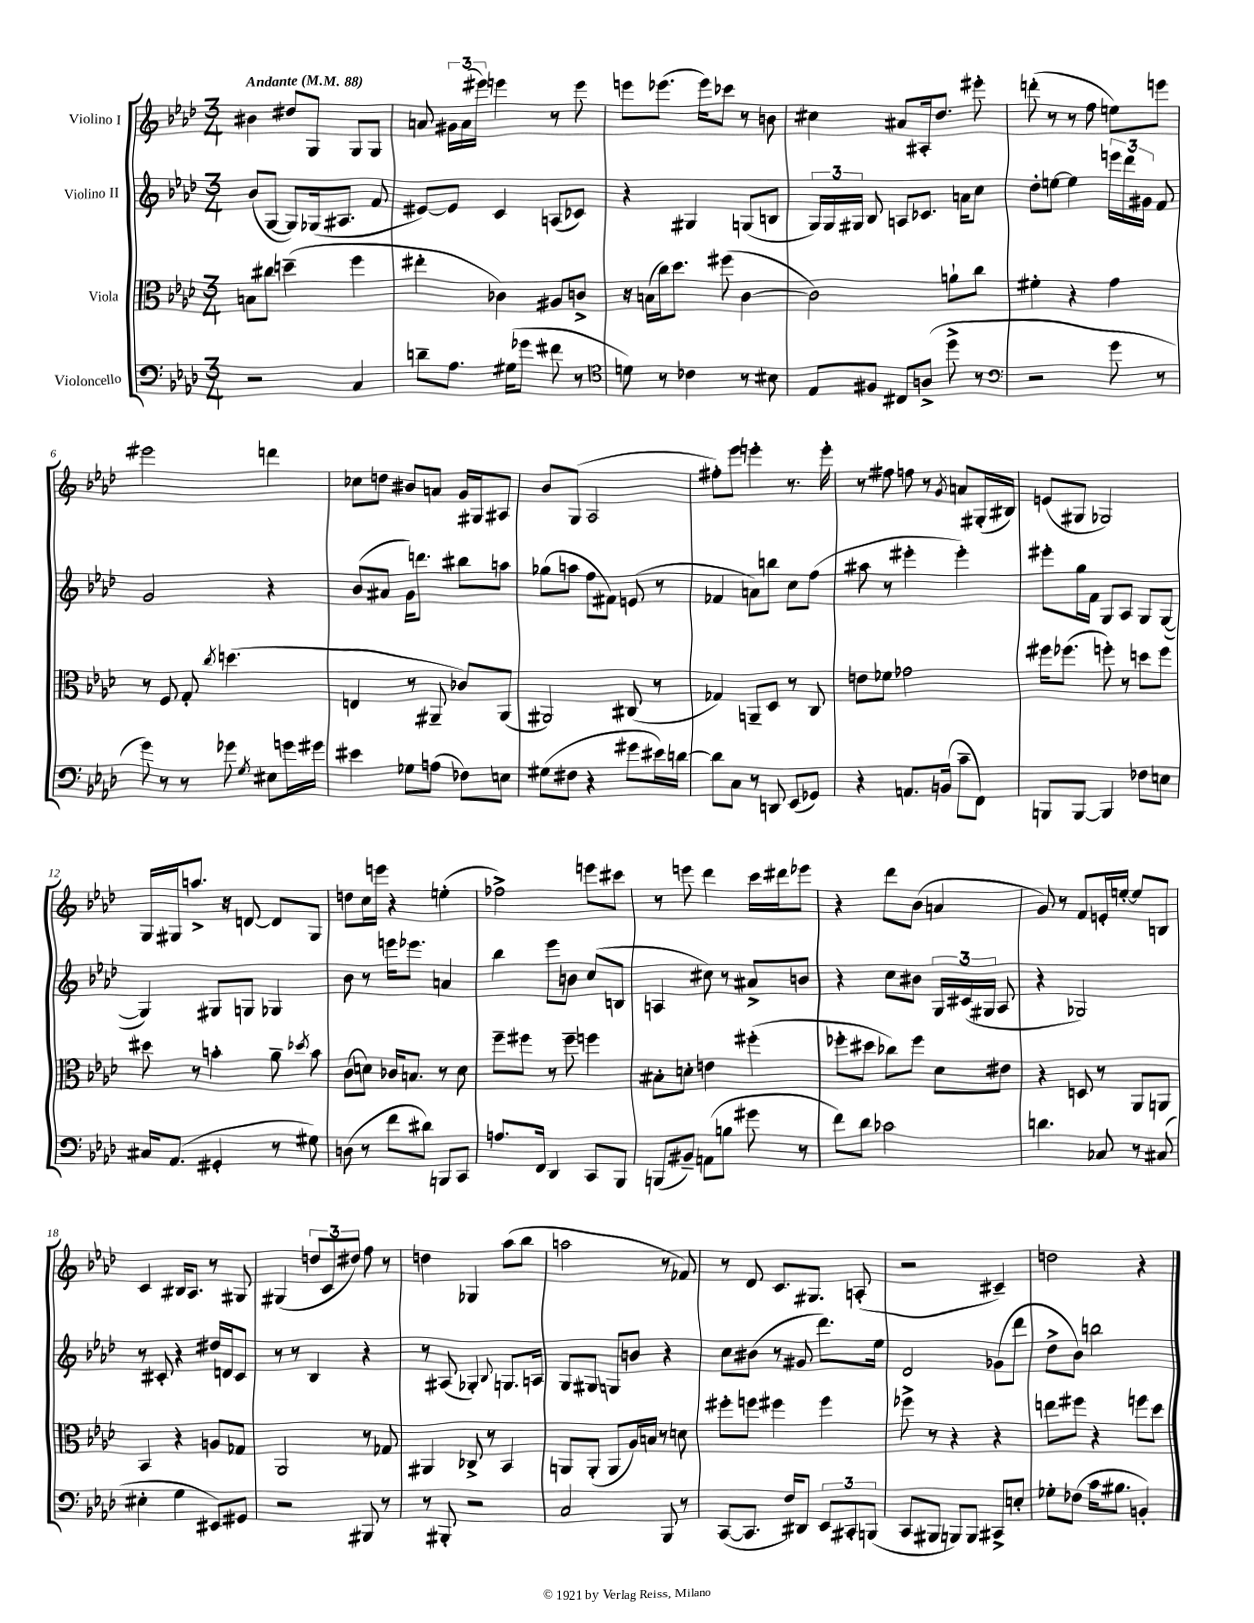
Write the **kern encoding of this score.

**kern	**kern	**kern	**kern
*staff4	*staff3	*staff2	*staff1
*clefF4	*clefC3	*clefG2	*clefG2
*k[b-e-a-d-]	*k[b-e-a-d-]	*k[b-e-a-d-]	*k[b-e-a-d-]
*M3/4	*M3/4	*M3/4	*M3/4
*MM88	*MM88	*MM88	*MM88
2r	8B	(8b-	4b#
.	8cc#	[8G	.
.	(4dd~	8G])	8dd#
.	.	(16G-	8G
.	.	8.A#	.
4C	4ff	.	8G
.	.	8f	8G
=	=	=	=
8d~	4ee#'	[8e#)	8a
8.A-	.	8e#]	24g#
.	.	.	(24a
.	.	.	24eee#)
.	4c-)	4c	4eee
(16G#	.	.	.
8g-	.	.	.
8f#	8A#	(8A	8r
8r	8c^	8c-)	8eee
=	=	=	=
*clefC4	*	*	*
8d)	16r	4r	8eee
.	(16B	.	.
8r	16cc)	.	(8.eee-
.	8.dd-	.	.
4c-	.	4G#	.
.	.	.	16eee-)
.	(8ff#	.	8ccc-
8r	[4c	(8G	8r
8B#	.	8B	8b
=	=	=	=
8E-	2c])	24G)	4cc#
.	.	24G	.
.	.	24G#	.
8F#	.	8B-	.
8C#	.	8A	8a#
(8A^	.	8.c-	16A#'
.	.	.	8.dd-
8dd-^	8a`	.	.
.	.	16a	.
8r	8cc	8cc	8eee#'
=	=	=	=
*clefF4	*	*	*
2r	4f#'	8dd-'	(8ddd'
.	.	[8ee	8r
.	4r	4ee]	8r
.	.	.	8ff
8g	4g	24eee	8ee)
.	.	24ddd-	.
.	.	24g#	.
8r	.	8f	8eee
=	=	=	=
8g)	8r	2g	2eee#
8r	8F	.	.
8r	8G'	.	.
.	8qcc	.	.
8g-	(4.dd	.	.
8qG	.	.	.
8E#	.	4r	4ddd
16g	.	.	.
16g#	.	.	.
=	=	=	=
4e#	4E	(8b-	8cc-
.	.	8a#	8dd
8G-	8r	16g)	8b#
.	.	8.ddd	.
(8A	8AA#~	.	8a
8F-)	8c-)	8bb#	16g
.	.	.	16G#
8E	(8AA#	8aa	8A#
=	=	=	=
(8G#	2AA#)	(8gg-	8b-
8F#	.	8aa	(8G
4r	.	8ff	2A-
.	.	8f#)	.
8g#	(8C#	(8e	.
16e#)	8r	8r	.
[16d	.	.	.
=	=	=	=
8d]	4G-)	4f-	8ff#')
8C	.	.	8eee-
8r	8AA~	8a)	4eee'
8DD	8D-	8bb	.
(8EE-	8r	8cc	8.r
8GG-)	8C	(8ff	.
.	.	.	16eee'
=	=	=	=
4r	8e	8aa#	8r
.	8f-	8r	8ff#
8.AA	2g-	4eee#'	8ff
.	.	.	8r
(16BB	.	.	.
.	.	.	8qg
8c~	.	4eee#')	8a
8FF)	.	.	(16G#'
.	.	.	16B#)
=	=	=	=
8BBB	16ff#	8eee#'	(8e
.	(8.ff-	.	.
[8BBB	.	16gg	8G#
.	.	16f	.
4BBB]	8ff')	8G	2G-)
.	8r	8A-	.
8F-	8dd	8G	.
8E	8ff	([8G	.
=	=	=	=
16C#	8dd#	4G])	16G
(8.AA-	.	.	16G#
.	8r	.	8.aa^
4GG#'	4b'	8G#	.
.	.	.	16r
.	.	8G	[8d
8r	8a-~	4G-	8d]
.	8qdd-	.	.
8G#)	8b	.	8G#
=	=	=	=
(8D	(8c	8b-	8dd
8r	8d)	8r	16cc
.	.	.	16eee
8f	16c-	16eee	4r
.	8.B	8.eee-	.
8d#)	.	.	.
8BBB	8r	4a	(4ee'
8CC	8d	.	.
=	=	=	=
8.A	8ff~	4bb-	2ff-^)
.	8ff#	.	.
16FF	.	.	.
4DD-	8r	8eee-	.
.	8ff#~	8b	.
8CC	4ff	(8cc	8eee
8BBB-	.	8B	8ccc#
=	=	=	=
(8BBB	8B#'	4A	8r
8BB#~)	8d'	.	8eee
(8AA	4e	8cc#)	4ddd-
8B	.	8r	.
8g#	(4ff#'	8a#^	16ccc
.	.	.	16ddd#
8r	.	8b	8eee-
=	=	=	=
8f)	8ff-'	4r	4r
8d-	8dd#	.	.
2c-	8cc-)	8cc	8ddd-
.	8ff-	8b#	(8b-
.	8d-	24G	4a
.	.	(24c#	.
.	.	24G#	.
.	8e#	8A-	.
=	=	=	=
4.d	4r	4r	8g)
.	.	.	8r
.	8D	2G-)	8f
8C-	8r	.	16e'
.	.	.	[16ee'
8r	8AA-	.	8ee]
(8C#	8AA	.	8B
=	=	=	=
4E#'	4BB-	8r	4c
.	.	8c#'	.
4G	4r	4r	16B#
.	.	.	8.A-
8EE#)	8A	16dd#	8r
.	.	16d	.
8GG#	8G-	8c#	8G#
=	=	=	=
2r	2AA-	8r	(4G#
.	.	8r	.
.	.	4B-	12dd
.	.	.	12c
.	.	.	12dd#)
8BBB#	8r	4r	8ff
8r	8G-	.	8r
=	=	=	=
8r	4AA#	8r	4dd
8BBB#'	.	(8A#	.
2r	8C-^	4G-')	4G-
.	8r	.	.
.	.	8qqB-	.
.	4BB-	8.G	(8aa-
.	.	.	8bb-
.	.	16A	.
=	=	=	=
2C	8AA	8G	2aa
.	(8AA'	8G#	.
.	8AA	8G	.
.	16A-)	8b	.
.	16B	.	.
8BBB-	8r	4r	8r
8r	8d	.	8f-)
=	=	=	=
([8CC	8ff#'	8cc	8r
8.CC]	8ff	(8b#	8d-
.	4ff#	8r	8.c
16F)	.	.	.
8DD#	.	8g#	.
.	.	.	8.G#
12EE-	4ff#	8.ddd-)	.
12CC#'	.	.	.
.	.	.	(8A'
(12BBB	.	.	.
.	.	16ee-	.
=	=	=	=
8CC	8ff-^	2d-	2r
8BBB#	8r	.	.
8BBB)	4r	.	.
8BBB	.	.	.
8CC#^	4r	(8g-	4c#~)
8E'	.	8ddd-	.
=	=	=	=
8G-'	8ee	8dd-^	2dd
(8F-	8ff#	8b-)	.
16c	4r	2bb	.
8.B#	.	.	.
4BB')	8ff	.	4r
.	8dd-	.	.
==	==	==	==
*-	*-	*-	*-
